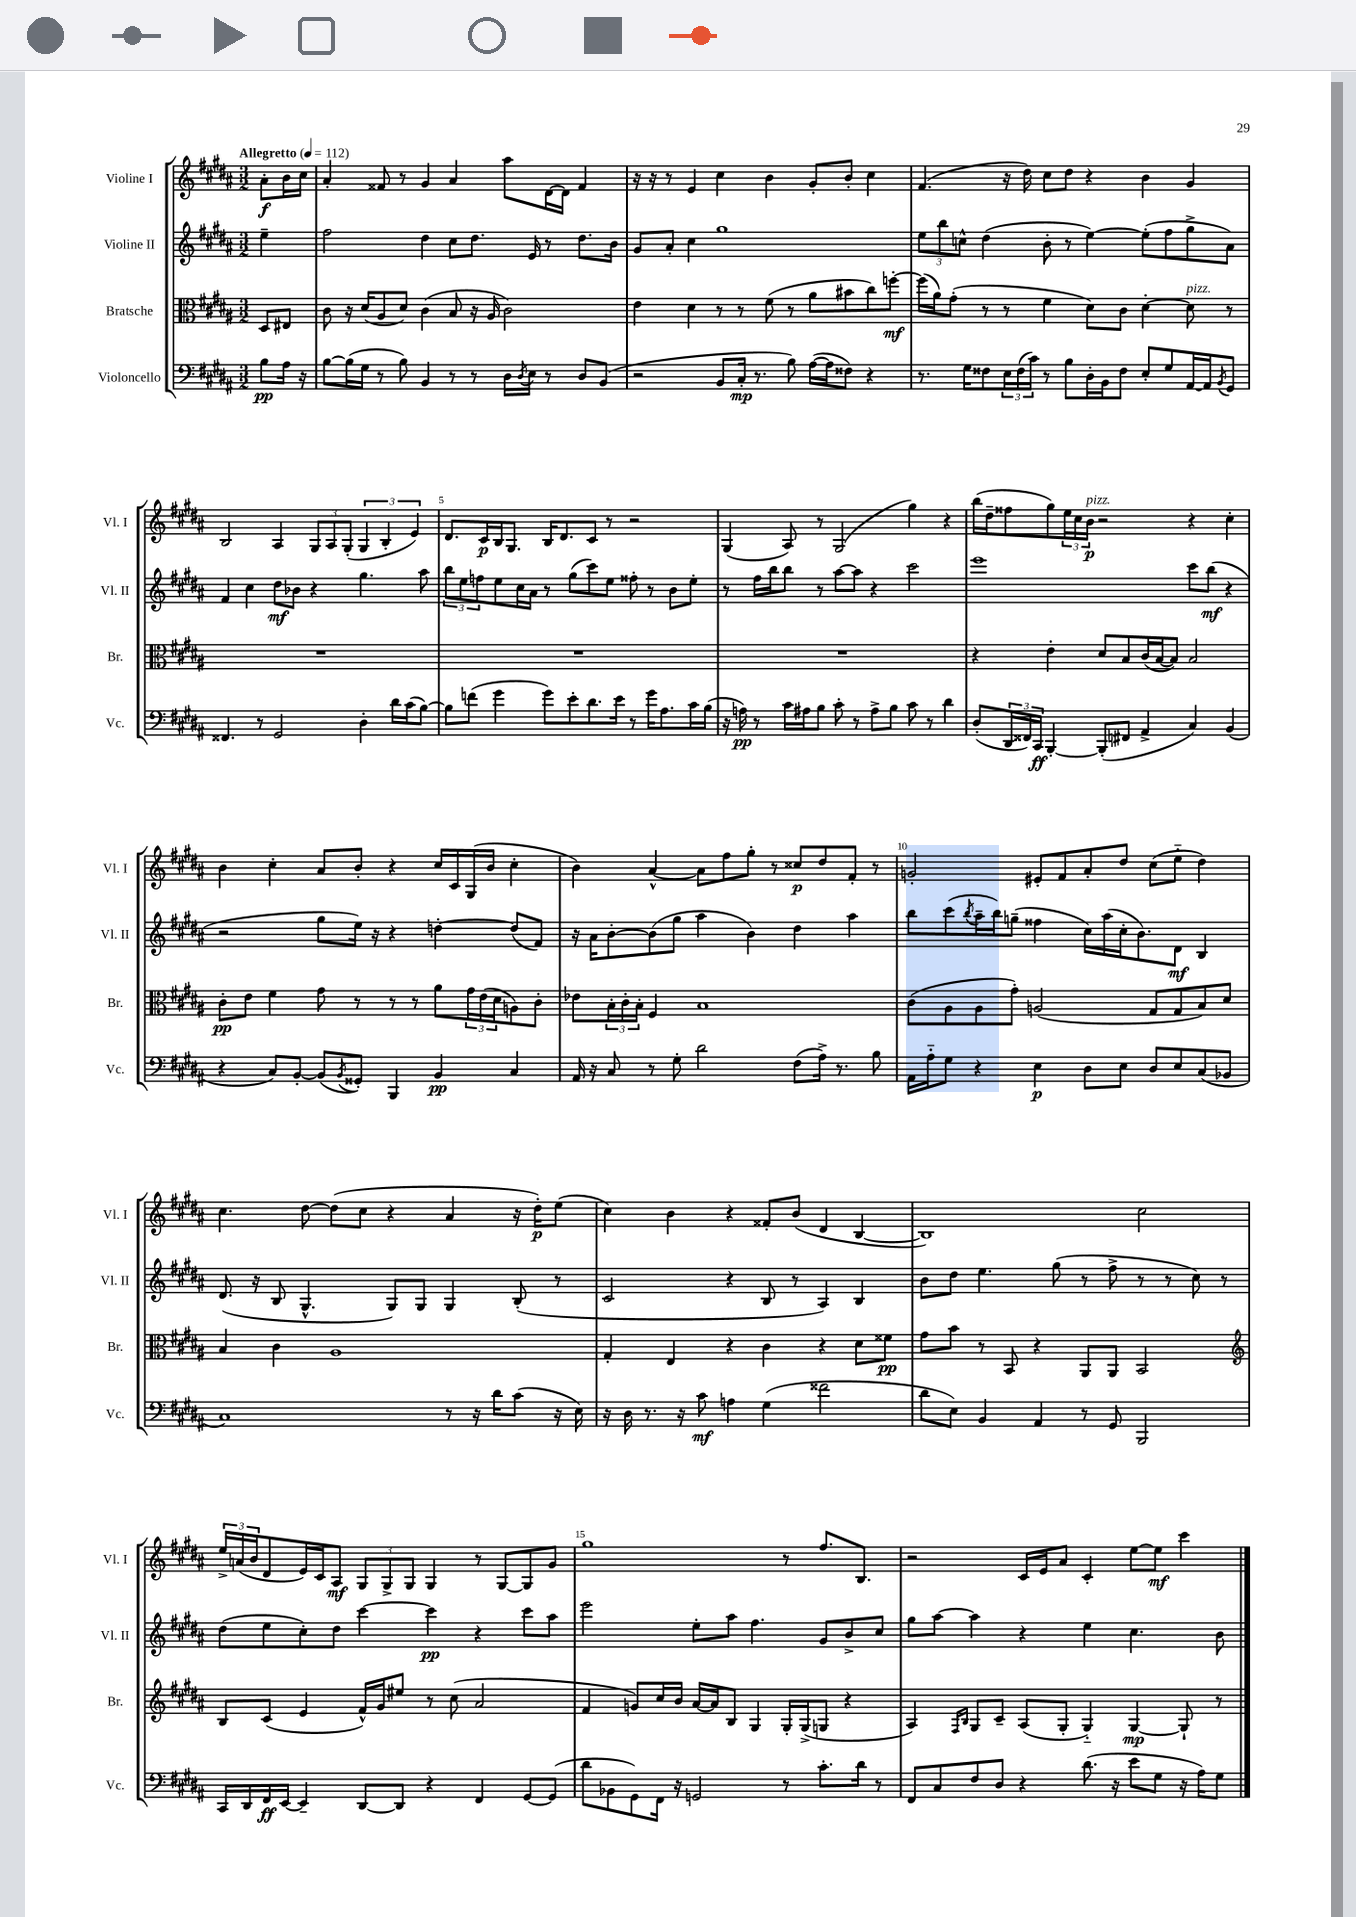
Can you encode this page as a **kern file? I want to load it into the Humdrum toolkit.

**kern	**dynam	**kern	**dynam	**kern	**dynam	**kern	**dynam
*part4	*part4	*part3	*part3	*part2	*part2	*part1	*part1
*staff4	*staff4	*staff3	*staff3	*staff2	*staff2	*staff1	*staff1
*I"Violoncello	*	*I"Bratsche	*	*I"Violine II	*	*I"Violine I	*
*I'Vc.	*	*I'Br.	*	*I'Vl. II	*	*I'Vl. I	*
*clefF4	*	*clefC3	*	*clefG2	*	*clefG2	*
*k[f#c#g#d#a#]	*	*k[f#c#g#d#a#]	*	*k[f#c#g#d#a#]	*	*k[f#c#g#d#a#]	*
*M3/2	*	*M3/2	*	*M3/2	*	*M3/2	*
*MM112	*	*MM112	*	*MM112	*	*MM112	*
=	=	=	=	=	=	=	=
!	!	!	!	!	!	!LO:TX:a:B:t=Allegretto	!
8B\L	pp	8D#/L	.	4ee~\	.	8a#'\L	f
16A#\Jk	.	8E#X/J	.	.	.	16b\L	.
16r	.	.	.	.	.	16cc#\JJ	.
=1	=1	=1	=1	=1	=1	=1	=1
[8B\L	.	8c#\	.	2ff#\	.	4a#'/	.
(16B\L]	.	16r	.	.	.	.	.
16G#\JJ	.	(16d#/KL	.	.	.	.	.
8r	.	8A#/	.	.	.	8f##X/	.
8B\)	.	8d#/J)	.	.	.	8r	.
4BB/	.	(4c#\	.	4dd#\	.	4g#/	.
8r	.	8B/	.	8cc#\L	.	4a#/	.
8r	.	16r	.	8.dd#\J	.	.	.
.	.	16A#/	.	.	.	.	.
16D#\LL	.	2c#\)	.	.	.	8aa#\L	.
8qD#/	.	.	.	.	.	.	.
16E\JJ	.	.	.	16e/	.	.	.
8r	.	.	.	8r	.	[16d#\L	.
.	.	.	.	.	.	16d#\JJ]	.
8D#/L	.	.	.	8.dd#\L	.	4f##/	.
(8BB/J	.	.	.	.	.	.	.
.	.	.	.	16b\Jk	.	.	.
=2	=2	=2	=2	=2	=2	=2	=2
2r	.	4e\	.	8g#/L	.	16r	.
.	.	.	.	.	.	16r	.
.	.	.	.	8a#'/J	.	8r	.
.	.	4d#\	.	4cc#\	.	4e/	.
8BB/L	.	8r	.	1gg#	.	4cc#\	.
16C#'/Jk	mp	8r	.	.	.	.	.
8.r	.	.	.	.	.	.	.
.	.	(8f#\	.	.	.	4b\	.
8B\)	.	8r	.	.	.	.	.
([16A#\LL	.	8a#\L	.	.	.	8g#'/L	.
16A#\J]	.	.	.	.	.	.	.
8F##X\J)	.	8b#X\	.	.	.	8b'/J	.
4r	.	8cc#\)	.	.	.	4cc#\	.
.	.	[8ffn'\J	mf	.	.	.	.
=3	=3	=3	=3	=3	=3	=3	=3
8.r	.	(16ff\LL]	.	12ee\L	.	(4.f#/	.
.	.	16a#\J)	.	.	.	.	.
.	.	.	.	12bb\	.	.	.
.	.	(8g#'\J	.	.	.	.	.
.	.	.	.	12ccn^^\J	.	.	.
16G#\KL	.	.	.	.	.	.	.
8F##X\	.	8r	.	(4dd#\	.	.	.
24E\L	.	8r	.	.	.	16r	.
(24F##\	.	.	.	.	.	.	.
.	.	.	.	.	.	16dd#\)	.
24c#\JJ)	.	.	.	.	.	.	.
8r	.	4f#\	.	8b'\	.	8cc#\L	.
8B\L	.	.	.	8r	.	8dd#\J	.
16D#'\L	.	8d#\L)	.	[4ee\)	.	4r	.
16BB\J	.	.	.	.	.	.	.
8F##\J	.	8c#\J	.	.	.	.	.
8E'/L	.	[4d#'\	.	(8ee'\L]	.	4b\	.
8G#/	.	.	.	8ff#\	.	.	.
!	!	!LO:TX:a:i:t=pizz.	!	!	!	!	!
[16AA#/L	.	8d#\]	.	8gg#^\	.	4g#/	.
16AA#/J]	.	.	.	.	.	.	.
8qBB/	.	.	.	.	.	.	.
8GG#/J	.	8r	.	8a#\J)	.	.	.
!!LO:LB:g=z
=4	=4	=4	=4	=4	=4	=4	=4
4.FF##X/	.	1.r	.	4f#/	.	2B/	.
.	.	.	.	4cc#\	.	.	.
8r	.	.	.	.	.	.	.
2GG#/	.	.	.	8dd#\L	mf	4A#/	.
.	.	.	.	8b-X\J	.	.	.
.	.	.	.	4r	.	12G#/L	.
.	.	.	.	.	.	12A#/	.
.	.	.	.	.	.	(12G#'/J	.
4D#'\	.	.	.	4.gg#\	.	6G#/	.
.	.	.	.	.	.	6B'/	.
16d#\LL	.	.	.	.	.	.	.
(16c#\J	.	.	.	.	.	.	.
.	.	.	.	.	.	6e/)	.
[8B\J)	.	.	.	8aa#\	.	.	.
=5	=5	=5	=5	=5	=5	=5	=5
8B\L]	.	1.r	.	12bb\L	.	8.d#/L	.
.	.	.	.	12ee\	.	.	.
(8fn\J	.	.	.	.	.	.	.
.	.	.	.	12ffn\	.	.	.
.	.	.	.	.	.	16c#/L	p
4g#\	.	.	.	8ee\	.	16B/J	.
.	.	.	.	.	.	8.G#/J	.
.	.	.	.	16cc#\L	.	.	.
.	.	.	.	16a#\JJ	.	.	.
8g#\L)	.	.	.	8r	.	16B/KL	.
.	.	.	.	.	.	8.d#/	.
8e'\	.	.	.	(8gg#\L	.	.	.
8.d#\	.	.	.	8ccc#\)	.	8c#/J	.
.	.	.	.	8ee\J	.	8r	.
16e\Jk	.	.	.	.	.	.	.
8r	.	.	.	8ff##X'\	.	2r	.
16g#\KL	.	.	.	8r	.	.	.
8.A#\	.	.	.	.	.	.	.
.	.	.	.	8b\L	.	.	.
16c#\L	.	.	.	8ee'\J	.	.	.
(16B\JJ	.	.	.	.	.	.	.
=6	=6	=6	=6	=6	=6	=6	=6
16r	.	1.r	.	8r	.	(4G#/	.
16An\)	pp	.	.	.	.	.	.
8r	.	.	.	16ff#\LL	.	.	.
.	.	.	.	16bb\J	.	.	.
16c#\LL	.	.	.	8bb\J	.	8A#/)	.
16A#X\J	.	.	.	.	.	.	.
8B\J	.	.	.	8r	.	8r	.
8c#'\	.	.	.	[8aa#\L	.	(2G#/	.
8r	.	.	.	8aa#\J]	.	.	.
8A#^\L	.	.	.	4r	.	.	.
8B\J	.	.	.	.	.	.	.
8c#\	.	.	.	2ccc#\	.	4gg#\)	.
8r	.	.	.	.	.	.	.
4d#\	.	.	.	.	.	4r	.
=7	=7	=7	=7	=7	=7	=7	=7
(8D#'/L	.	4r	.	1eee	.	(16bb\LL	.
.	.	.	.	.	.	16dd#~\J	.
24DD#/L	.	.	.	.	.	8ff##X\	.
24FF##X/)	.	.	.	.	.	.	.
24CC#/JJ	ff	.	.	.	.	.	.
[4BBB'/	.	4e'\	.	.	.	8gg#\)	.
.	.	.	.	.	.	24ee\L	.
.	.	.	.	.	.	24cc#\	.
!	!	!	!	!	!	!LO:TX:a:i:t=pizz.	!
.	.	.	.	.	.	24b\JJ	p
(8BBB'/L]	.	8d#/L	.	.	.	2r	.
8FF#X/J	.	8B/	.	.	.	.	.
4AA#^/	.	(16c#/L	.	.	.	.	.
.	.	[16B/J	.	.	.	.	.
.	.	8B/J])	.	.	.	.	.
4C#/)	.	2B/	.	8ccc#\L	.	4r	.
.	.	.	.	(8bb\J	mf	.	.
(4BB/	.	.	.	4r	.	4cc#'\	.
!!LO:LB:g=z
=8	=8	=8	=8	=8	=8	=8	=8
4r	.	8c#'\L	pp	2r	.	4b\	.
.	.	8e\J	.	.	.	.	.
8C#/L)	.	4f#\	.	.	.	4cc#'\	.
[8BB'/J	.	.	.	.	.	.	.
(8BB/L]	.	8g#\	.	8gg#\L	.	8a#/L	.
8qBB/	.	.	.	.	.	.	.
8GG##X'/J)	.	8r	.	16ee\Jk)	.	8b'/J	.
.	.	.	.	16r	.	.	.
4BBB/	.	8r	.	4r	.	4r	.
.	.	8r	.	.	.	.	.
4BB/	pp	8a#\L	.	[4ddn'\	.	16cc#/LL	.
.	.	.	.	.	.	16c#/	.
.	.	24g#\L	.	.	.	(16G#/	.
.	.	(24e\	.	.	.	.	.
.	.	.	.	.	.	16b/JJ	.
.	.	24d#\J	.	.	.	.	.
4C#/	.	8An\)	.	(8dd/L]	.	4cc#'\	.
.	.	8c#'\J	.	8f#/J)	.	.	.
=9	=9	=9	=9	=9	=9	=9	=9
16AA#/	.	8e-X\L	.	16r	.	4b\)	.
16r	.	.	.	16a#\KL	.	.	.
8C#/	.	24B'\L	.	[8b'\	.	.	.
.	.	24c#'\	.	.	.	.	.
.	.	24B'\JJ	.	.	.	.	.
8r	.	4F#/	.	(8b\]	.	[4a#^^/	.
8G#'\	.	.	.	8gg#\J	.	.	.
2d#\	.	1B	.	4aa#\	.	8a#\L]	.
.	.	.	.	.	.	8ff#\	.
.	.	.	.	4b\)	.	8gg#'\J	.
.	.	.	.	.	.	8r	.
(8F#\L	.	.	.	4dd#\	.	8cc##X/L	p
16A#^\Jk)	.	.	.	.	.	8dd#/	.
8.r	.	.	.	.	.	.	.
.	.	.	.	4aa#\	.	8f#'/J	.
8B\	.	.	.	.	.	8r	.
=10	=10	=10	=10	=10	=10	=10	=10
16AA#\LL	.	(8c#\L	.	8bb\L	.	2gn'/	.
16A#\J	.	.	.	.	.	.	.
8G#\J	.	8A#\	.	(8ccc#\	.	.	.
.	.	.	.	8qbb/	.	.	.
4r	.	8A#\	.	16aa#~\L	.	.	.
.	.	.	.	16bb\J)	.	.	.
.	.	8g#'\J)	.	(8ggn~\J	.	.	.
4E\	p	(2An/	.	4ff##X\	.	8e#X'/L	.
.	.	.	.	.	.	8f#/	.
8D#\L	.	.	.	16cc#\LL)	.	8a#'/	.
.	.	.	.	(16aa#\	.	.	.
8E\J	.	.	.	16cc#'\J	.	8dd#/J	.
.	.	.	.	8.b\)	.	.	.
8D#/L	.	8G#/L	.	.	.	(8cc#\L	.
8E/	.	8G#/	.	8d#\J	mf	8ee\J	.
(8C#/	.	8B/)	.	4B/	.	4dd#\)	.
8BB-X/J	.	8d#/J	.	.	.	.	.
!!LO:LB:g=z
=11	=11	=11	=11	=11	=11	=11	=11
1C#)	.	4B/	.	(8.d#/	.	4.cc#\	.
.	.	.	.	16r	.	.	.
.	.	4c#\	.	8B/	.	.	.
.	.	.	.	4.G#^^/	.	[8dd#\	.
.	.	1A#	.	.	.	(8dd#\L]	.
.	.	.	.	.	.	8cc#\J	.
.	.	.	.	8G#/L)	.	4r	.
.	.	.	.	8G#/J	.	.	.
8r	.	.	.	4G#/	.	4a#/	.
16r	.	.	.	.	.	.	.
16d#\KL	.	.	.	.	.	.	.
(8c#\J	.	.	.	(8B'/	.	16r	.
.	.	.	.	.	.	16dd#'\KL)	p
16r	.	.	.	8r	.	(8ee\J	.
16E\)	.	.	.	.	.	.	.
=12	=12	=12	=12	=12	=12	=12	=12
16r	.	4G#'/	.	2c#/	.	4cc#\)	.
16D#\	.	.	.	.	.	.	.
8.r	.	.	.	.	.	.	.
.	.	4E/	.	.	.	4b\	.
16r	.	.	.	.	.	.	.
8c#\	mf	.	.	.	.	.	.
4An\	.	4r	.	4r	.	4r	.
(4G#\	.	4c#\	.	8B/	.	8f##X'/L	.
.	.	.	.	8r	.	(8b/J	.
2f##X\	.	4r	.	4A#/)	.	4d#/	.
.	.	8d#\L	.	4B/	.	[4B/	.
.	.	8f##X\J	pp	.	.	.	.
=13	=13	=13	=13	=13	=13	=13	=13
8d#\L	.	8g#\L	.	8b\L	.	1B])	.
8E\J)	.	8b\J	.	8dd#\J	.	.	.
4BB/	.	8r	.	4.ee\	.	.	.
.	.	8BB/	.	.	.	.	.
4AA#/	.	4r	.	.	.	.	.
.	.	.	.	(8gg#\	.	.	.
8r	.	8AA#/L	.	8r	.	.	.
8GG#/	.	8AA#/J	.	8ff#^\	.	.	.
2BBB/	.	2BB/	.	8r	.	2cc#\	.
.	.	.	.	8r	.	.	.
.	.	.	.	8cc#\)	.	.	.
.	.	.	.	8r	.	.	.
!!LO:LB:g=z
=14	=14	=14	=14	=14	=14	=14	=14
*	*	*clefG2	*	*	*	*	*
16CC#/LL	.	8B/L	.	(8dd#\L	.	24ee^/LL	.
.	.	.	.	.	.	(24an/	.
16DD#/	.	.	.	.	.	.	.
.	.	.	.	.	.	24b/J	.
16FF#/	ff	(8c#/J	.	8ee\	.	8d#/	.
[16EE/JJ	.	.	.	.	.	.	.
4EE~/]	.	4e/	.	8cc#'\)	.	16e/L)	.
.	.	.	.	.	.	16c#/J	.
.	.	.	.	8dd#\J	.	8A#/J	mf
[8DD#/L	.	16f#^^/LL)	.	[4ccc#\	.	12G#/L	.
.	.	16g#/J	.	.	.	.	.
.	.	.	.	.	.	12G#^/	.
8DD#/J]	.	8ee#X/J	.	.	.	.	.
.	.	.	.	.	.	12G#/J	.
4r	.	8r	.	4ccc#\]	pp	4G#/	.
.	.	(8cc#\	.	.	.	.	.
4FF#/	.	2a#/	.	4r	.	8r	.
.	.	.	.	.	.	[8G#/L	.
[8GG#/L	.	.	.	8ccc#\L	.	8G#/]	.
(8GG#/J]	.	.	.	8aa#\J	.	8g#/J	.
=15	=15	=15	=15	=15	=15	=15	=15
8d#\L	.	4f#/	.	2eee\	.	1gg#	.
8BB-X\	.	.	.	.	.	.	.
8GG#\)	.	8gn/L)	.	.	.	.	.
16FF#\Jk	.	16cc#/L	.	.	.	.	.
16r	.	16b/JJ	.	.	.	.	.
2GGn/	.	[16a#/LL	.	8ee'\L	.	.	.
.	.	16a#/J]	.	.	.	.	.
.	.	8B/J	.	8aa#\J	.	.	.
.	.	4G#/	.	4.ff#\	.	.	.
8r	.	16G#'/LL	.	.	.	8r	.
.	.	(16G#^/J	.	.	.	.	.
8.c#'\L	.	8Gn/J	.	8g#/L	.	8.ff#/L	.
.	.	4r	.	8b^/	.	.	.
16d#\Jk	.	.	.	.	.	8.B/J	.
8r	.	.	.	8cc#/J	.	.	.
=16	=16	=16	=16	=16	=16	=16	=16
8FF#/L	.	4A#/)	.	8gg#\L	.	2r	.
8C#/	.	.	.	[8aa#\J	.	.	.
.	.	16qqF#/LL	.	.	.	.	.
.	.	16qqB/JJ	.	.	.	.	.
8F#/	.	8G#/L	.	4aa#\]	.	.	.
8D#/J	.	8c#~/J	.	.	.	.	.
4r	.	(8A#/L	.	4r	.	16c#/LL	.
.	.	.	.	.	.	16e/J	.
.	.	8G#'/J	.	.	.	8a#/J	.
(8.d#\	.	4G#/)	.	4ee\	.	4c#'/	.
16r	.	.	.	.	.	.	.
8e\L	.	[4G#/	mp	4.cc#\	.	[8ee\L	.
8G#\J	.	.	.	.	.	8ee\J]	mf
16r	.	8G#`/]	.	.	.	4ccc#\	.
16A#\KL)	.	.	.	.	.	.	.
8G#\J	.	8r	.	8b\	.	.	.
==	==	==	==	==	==	==	==
*-	*-	*-	*-	*-	*-	*-	*-
